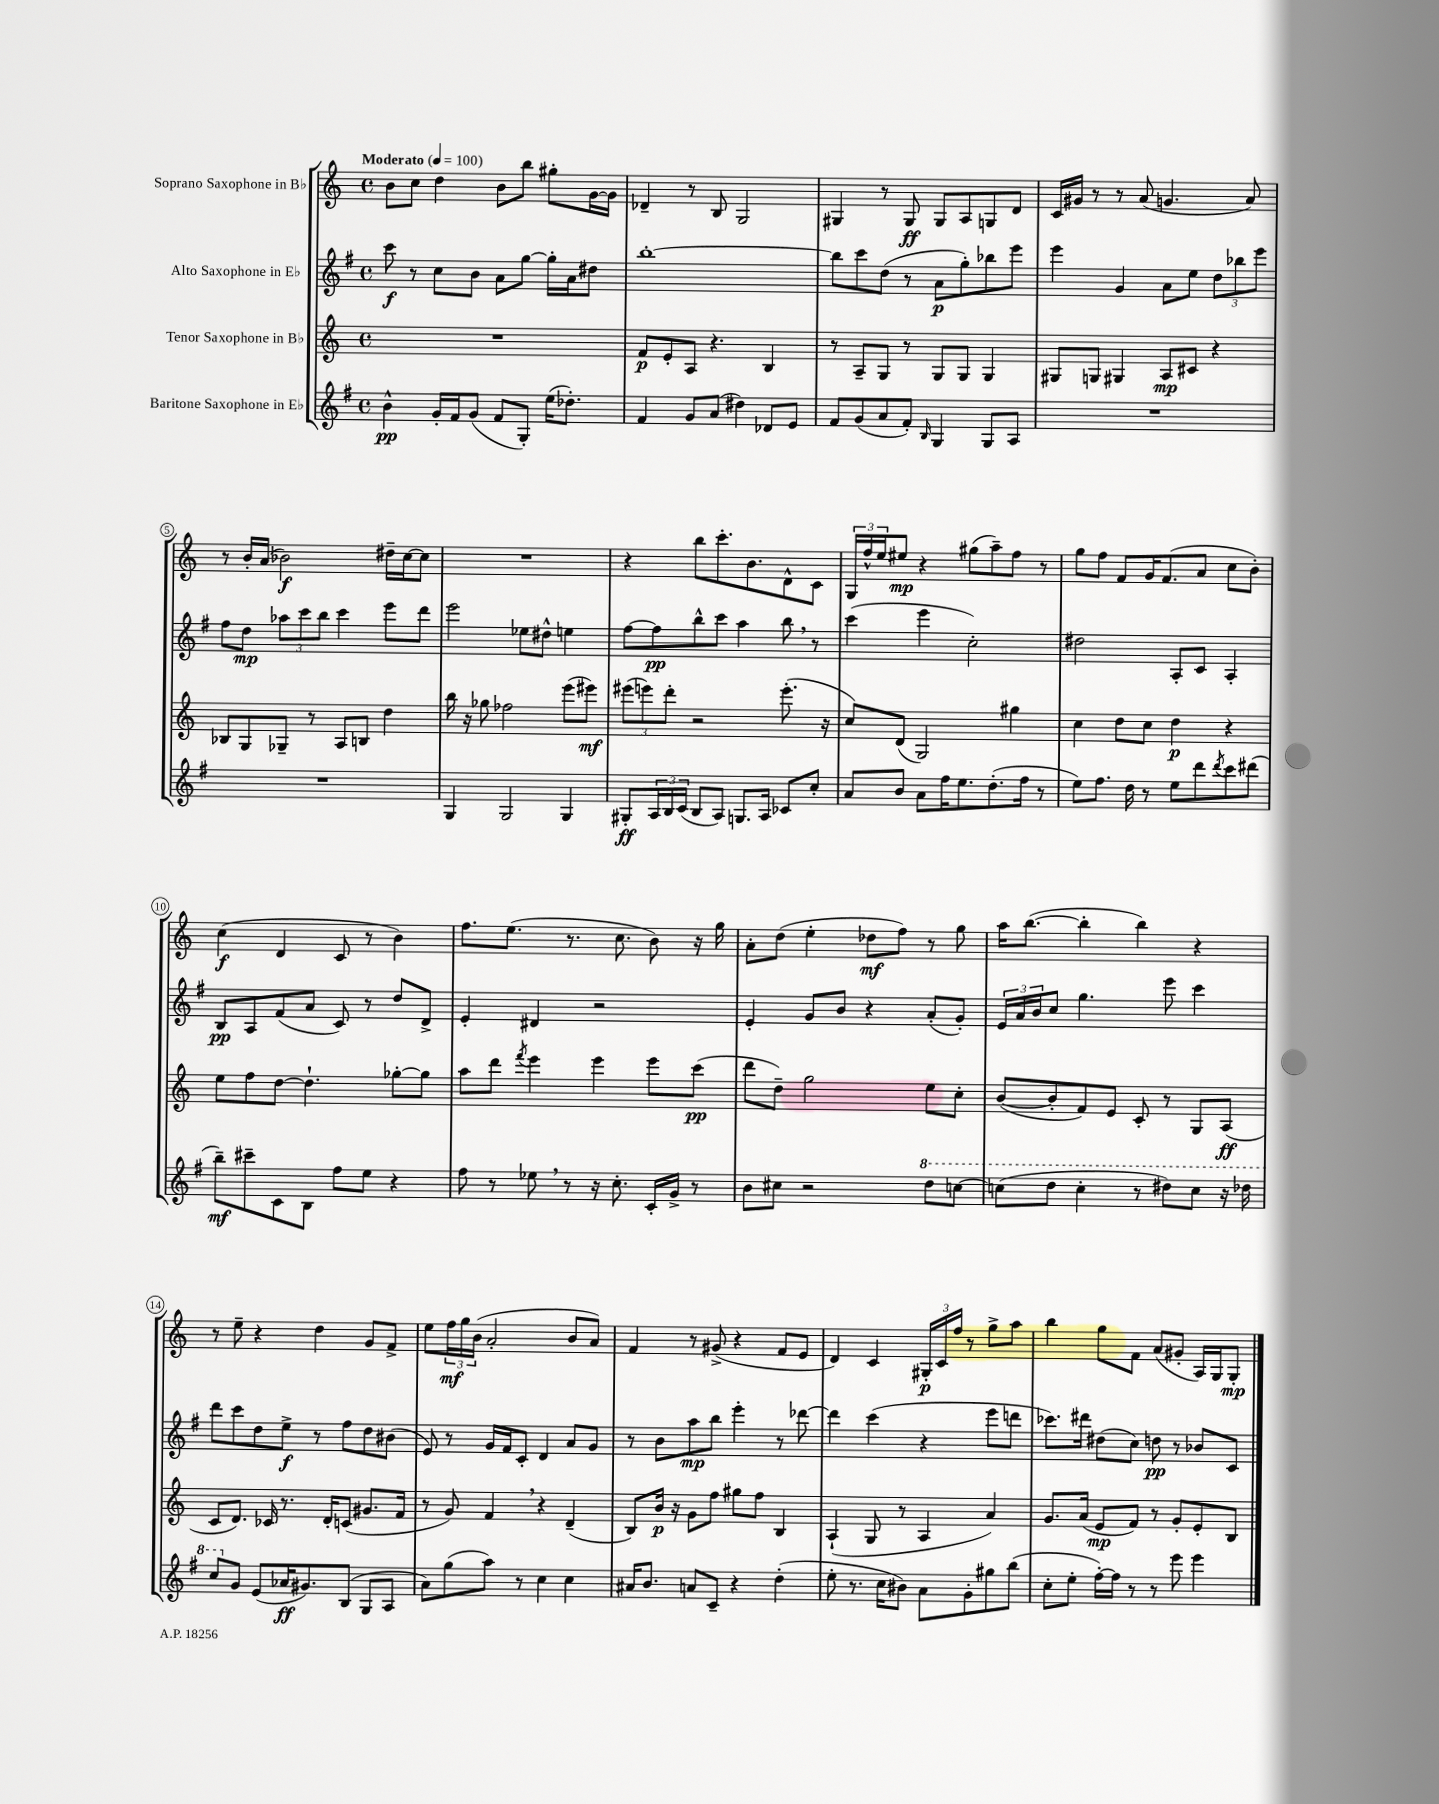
<<
\new StaffGroup <<
\new Staff = "s0" \with { instrumentName = "Soprano Saxophone in Bb" } {
    \clef treble \key c \major \defaultTimeSignature \time 4/4 \tempo "Moderato" 4 = 100
    b'8 c''8 d''4 b'8 b''8 gis''8-. g'16~ g'16 |
    des'4-- r8 b8 g2 |
    gis4 r8 gis8\ff gis8 a8 g8 d'8 |
    c'16 gis'16 r8 r8 a'8( g'4. a'8) |
    r8 b'16-. a'16( bes'2\f) dis''16-- c''16~ c''8 |
    R1 |
    r4 b''8 c'''8.-. b'8. d'8-^ c'8 |
    \tuplet 3/2 { g16 f''16-^ e''16 } eis''8\mp r4 gis''8( a''8--) f''8 r8 |
    g''8 f''8 f'8 g'16 f'8.( a'8 c''8 b'8-.) |
    c''4\f( d'4 c'8 r8 b'4) |
    f''8. e''8.( r8. c''8. b'8) r16 g''16 |
    a'8-. d''8( e''4-. des''8\mf f''8) r8 g''8 |
    a''16 b''8.~( b''4-. b''4) r4 |
    r8 e''8-- r4 d''4 g'8 f'8-> |
    e''8 \tuplet 3/2 { f''16\mf g''16 b'16( } a'2-. b'8 a'8) |
    f'4 r8 gis'8->( r4 f'8 e'8 |
    d'4) c'4 \tuplet 3/2 { gis16-.\p c'16 f''16 } r8 g''8-> a''8 |
    b''4 g''8 f'8 a'8( gis'8-. a16) g16 g8-.\mp \bar "|." |
}
\new Staff = "s1" \with { instrumentName = "Alto Saxophone in Eb" } {
    \clef treble \key g \major \defaultTimeSignature \time 4/4
    c'''8\f r8 c''8 b'8 a'8 g''8~ g''16-. a'16 dis''8 |
    b''1~-. |
    b''8 c'''8 d''8( r8 a'8\p g''8-.) bes''8 e'''8 |
    e'''4 g'4 a'8 e''8 \tuplet 3/2 { d''8 bes''8 e'''8 } |
    fis''8 d''8\mp \tuplet 3/2 { aes''8 c'''8 b''8 } c'''4 e'''8 d'''8 |
    e'''2 ees''8 dis''8-^ e''4 |
    fis''8~ fis''8\pp b''8-^ c'''8 a''4 b''8 \breathe r8 |
    c'''4( e'''4 c''2-.) |
    dis''2 a8-. c'8 a4-. |
    b8\pp a8 fis'8( a'8 c'8) r8 d''8 d'8-> |
    e'4-. dis'4 r2 |
    e'4-. g'8 b'8 r4 a'8-.( g'8-.) |
    \tuplet 3/2 { e'16 a'16 b'16 } c''8 g''4. e'''8 c'''4 |
    d'''8 c'''8 d''8 e''8->\f r8 fis''8 d''8 bis'8( |
    e'8) r8 g'16 fis'16 c'8-. d'4 a'8 g'8 |
    r8 b'8 a''8\mp b''8 e'''4-. r8 des'''8~ |
    des'''4 c'''4( r4 e'''8 d'''8 |
    ces'''8.) dis'''16 dis''8( c''8) d''8\pp r8 bes'8 c'8 \bar "|." |
}
\new Staff = "s2" \with { instrumentName = "Tenor Saxophone in Bb" } {
    \clef treble \key c \major \defaultTimeSignature \time 4/4
    R1 |
    f'8\p e'8-. a8 r4. b4 |
    r8 a8-- g8 r8 g8 g8 g4 |
    gis8 g8 gis4 a8\mp cis'8 r4 |
    bes8 g8 ges8-- r8 a8 b8 d''4 |
    b''16 r16 ges''8 fes''2 e'''8( eis'''8\mf) |
    \tuplet 3/2 { eis'''8( e'''8) d'''8-. } r2 e'''8.-.( r16 |
    c''8) d'8( g2) gis''4 |
    c''4 d''8 c''8 d''4\p r4 |
    e''8 f''8 d''8~ d''4.-! ges''8~-. ges''8 |
    a''8 d'''8 \acciaccatura { f'''8 } e'''4 e'''4 e'''8 c'''8\pp( |
    d'''8 d''8--) g''2 e''8 c''8-. |
    b'8~( b'8-. f'8) e'8 c'8-. r8 g8 a8\ff( |
    c'8 d'8.) ces'16 r8. d'16-. c'8( gis'8. f'16 |
    r8 g'8) f'4 \breathe r4 d'4--( |
    b8) b'16\p r16 g'8 f''8 gis''8 f''8 b4 |
    a4-!( g8 r8 a4 a'4) |
    g'8. a'16( e'8\mp f'8) r8 g'8-. e'8-. b8 \bar "|." |
}
\new Staff = "s3" \with { instrumentName = "Baritone Saxophone in Eb" } {
    \clef treble \key g \major \defaultTimeSignature \time 4/4
    b'4-^\pp g'16-. fis'16 g'8( fis'8 g8-.) e''16( des''8.-.) |
    fis'4 g'8 a'8( dis''4) des'8 e'8 |
    fis'8 g'8( a'8 fis'8-.) \grace { b16 } g4 g8 a8 |
    R1 |
    R1 |
    g4 g2 g4 |
    gis8-.\ff \tuplet 3/2 { a16 b16 c'16( } b8 a8) g8. a16 ces'8 c''8-. |
    a'8 b'8 a'8 fis''16 e''8. d''8.-.( fis''16 r8 |
    e''8) fis''8. d''16 r8 e''8 d'''8 \acciaccatura { d'''8 } c'''8 dis'''8( |
    b''8--\mf) cis'''8-- c'8 b8 fis''8 e''8 r4 |
    fis''8 r8 ees''8 \breathe r8 r16 c''8.-. c'16-. g'16-> r8 |
    b'8 cis''8 r2 \ottava #1 d'''8 c'''!8~ |
    c'''!8( d'''8 c'''4-. r8 dis'''8) c'''8 r16 des'''16 |
    c'''8 \ottava #0 g'8 e'8( aes'16\ff gis'8.) b8( g8 a8 |
    a'8) g''8( a''8) r8 c''4 c''4 |
    ais'16 b'8. a'8 c'8-- r4 d''4-.( |
    e''8-. r8. c''16 bis'8) a'8 g'8-. gis''8 b''8( |
    c''8-. e''8-. fis''16~-.) fis''16 r8 r8 e'''8 e'''4 \bar "|." |
}
>>
>>
\layout { \context { \Score \override BarNumber.stencil = #(make-stencil-circler 0.1 0.3 ly:text-interface::print) } }
